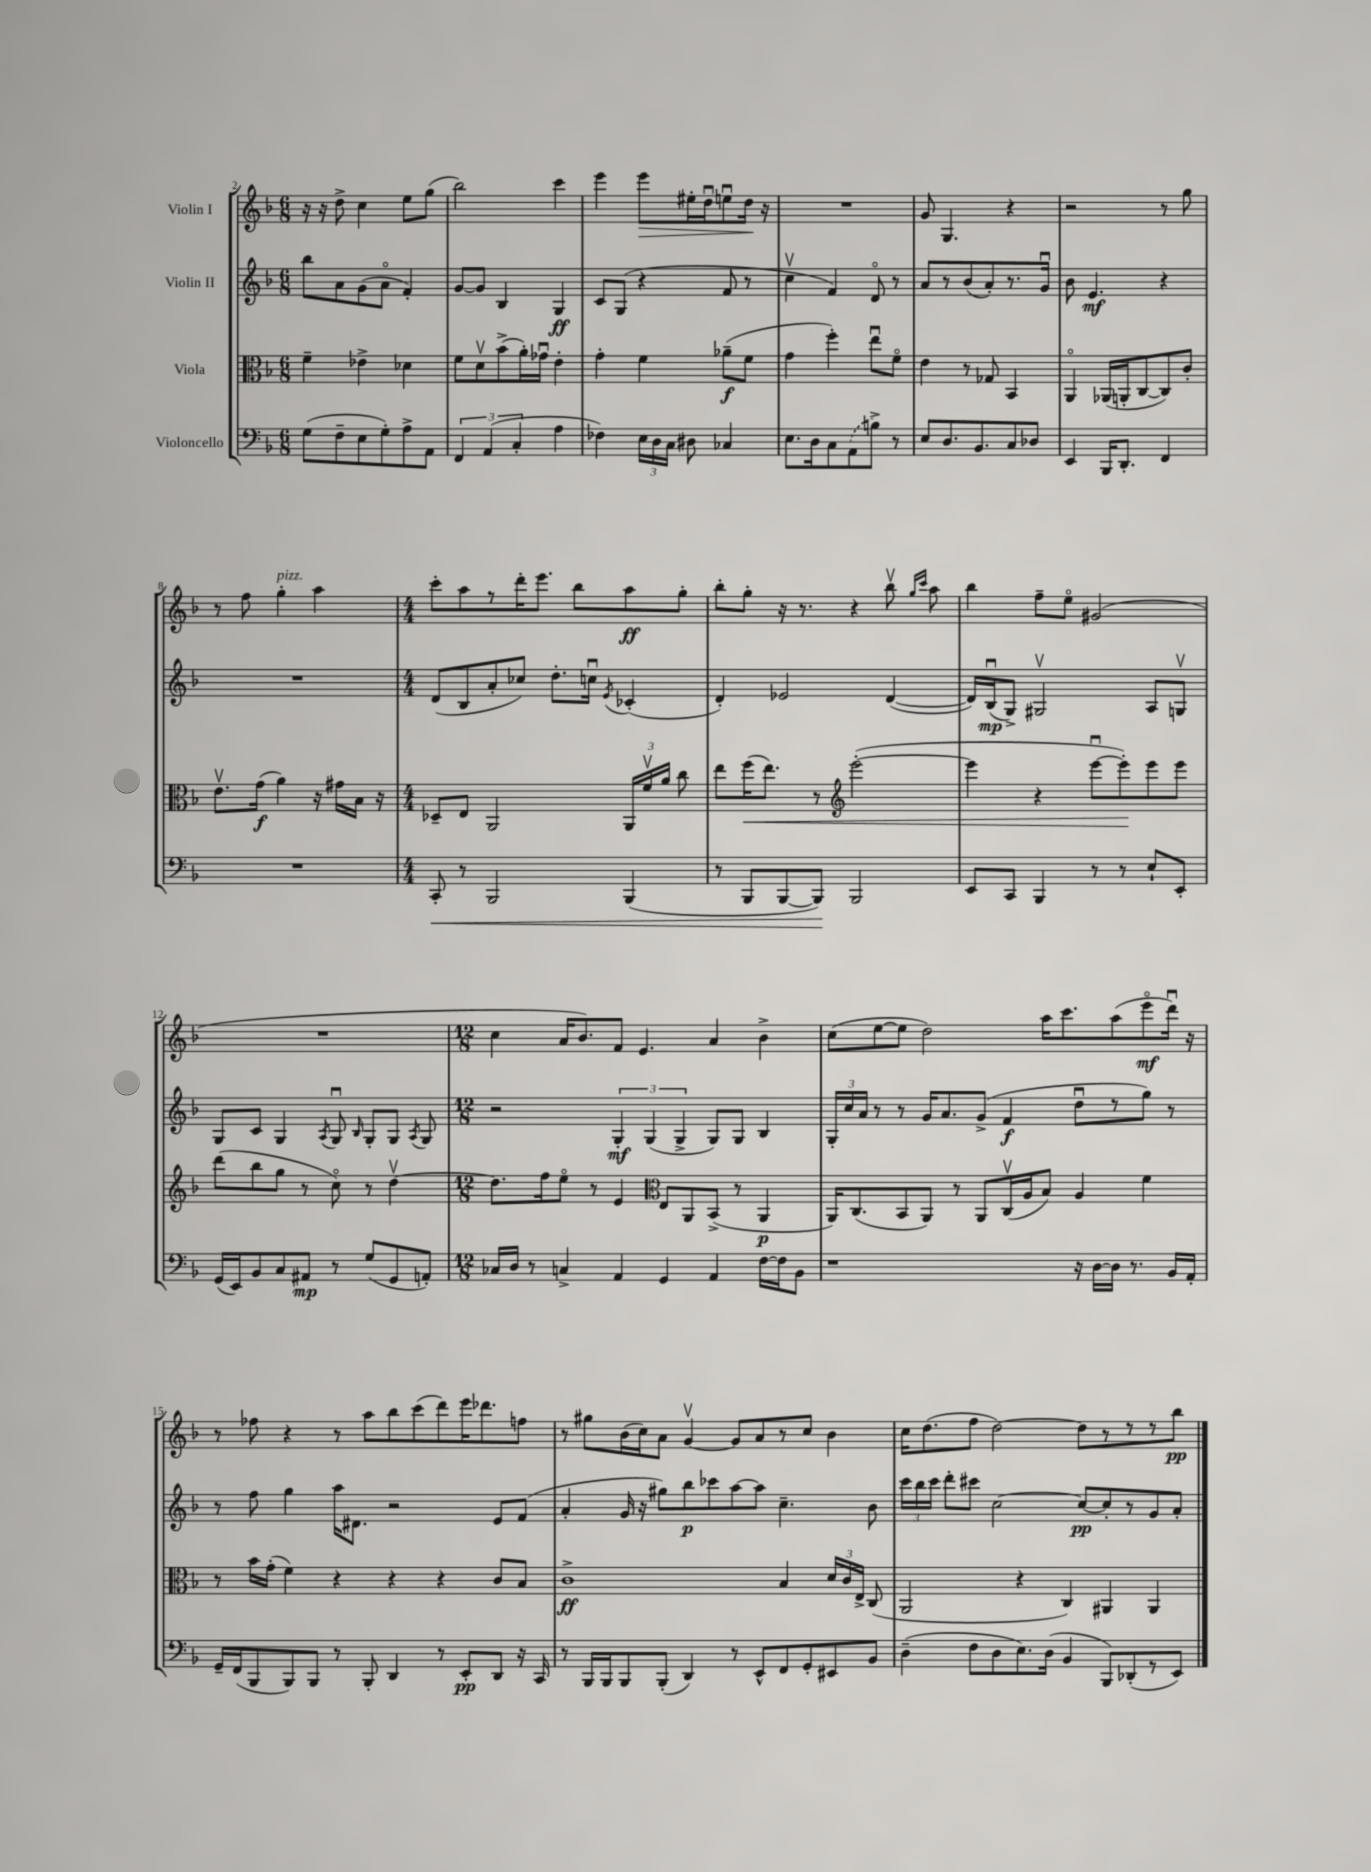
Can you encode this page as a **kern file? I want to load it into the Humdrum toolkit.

**kern	**kern	**kern	**kern
*staff4	*staff3	*staff2	*staff1
*clefF4	*clefC3	*clefG2	*clefG2
*k[b-]	*k[b-]	*k[b-]	*k[b-]
*M6/8	*M6/8	*M6/8	*M6/8
(8G\L	4f~\	8bb-\L	16r
.	.	.	16r
8F~\	.	8a\	8dd^\
8E\	4e-^\	(8g\	4cc\
8G'\)	.	8ao\J	.
8A^\	4d-\	4f'/)	8ee\L
8AA\J	.	.	(8gg\J
=	=	=	=
6FF/	8f\L	[8g/L	2bb-\)
.	8dv\	8g/]J	.
(6AA/	.	.	.
.	(8b-^\	4B-/	.
6C'/	.	.	.
.	16a'\L)	.	.
.	16g-u\JJ	.	.
4A\	4e'\	4G/	4ccc\
=	=	=	=
4F-\)	4g'\	8c/L	4eee\
.	.	(8G/J	.
24E\LL	4f\	4r	8eee\L
24D\	.	.	.
24C\JJ	.	.	.
8D#\	.	.	16ee#'\L
.	.	.	16ddu\J
4C-/	(8a-~\L	8f/	8eeu\
.	8f\J	8r	16dd\Jk
.	.	.	16r
=	=	=	=
8.E\L	4g\	4ccv\	2.r
16D\k	.	.	.
8C\	4ff'\)	4f/)	.
(8AA\	.	.	.
8B^\J)	8eeu\L	8do/	.
8r	8fo\J	8r	.
=	=	=	=
8E/L	4e\	8a/L	8g/
8.D/	.	8r	4.G/
.	8r	(8b-/	.
8.BB-/	.	.	.
.	8G-/	8a'/)	.
8C/	4BB-/	8.r	4r
8D-/J	.	.	.
.	.	16gu/Jk	.
=	=	=	=
4EE/	4AAo/	8b-\	2r
.	.	4.e/	.
16BBB-/LK	(16AA-/LL	.	.
8.DD'/J	16AA'/J	.	.
.	[8C/	.	.
4FF/	8C/])	4r	8r
.	8c'/J	.	8gg\
=	=	=	=
2.r	8.ev\L	2.r	8r
.	.	.	8ff\
.	(16g\Jk	.	.
.	4a\)	.	4gg'\
.	16r	.	4aa\
.	16g#\LL	.	.
.	16B-\JJ	.	.
.	16r	.	.
=	=	=	=
*M4/4	*M4/4	*M4/4	*M4/4
8CC'/	8D-~/L	(8d/L	8ccc'\L
8r	8E/J	8B-/	8aa\
2BBB-/	2AA/	8a'/	8r
.	.	8cc-/J)	16ddd'\K
.	.	.	8.eee\J
.	.	8.dd'\L	.
.	.	.	8bb-\L
.	.	16ccu\Jk	.
.	.	8qe/	.
(4BBB-/	24AA/LL	(4c-'/	8aa\
.	24fv/	.	.
.	24a/JJ	.	.
.	8cc\	.	8gg'\J
=	=	=	=
8r	8ee\L	4d'/)	8bb-'\L
8BBB-/L	(16ff\K	.	8gg'\J
.	8.ee\J)	.	.
[8BBB-/	.	2e-/	16r
.	.	.	8.r
8BBB-/]J)	8r	.	.
*	*clefG2	*	*
2BBB-/	([2eee'\	.	4r
.	.	([4d/	8bb-v\
.	.	.	16qqgg/LL
.	.	.	16qqccc/JJ
.	.	.	8aa\
=	=	=	=
8EE/L	4eee\]	16d/]LL)	4bb-\
.	.	(16B-u/J	.
8CC/J	.	8G^/J)	.
4BBB-/	4r	2G#v/	8ff~\L
.	.	.	8eeo\J
8r	[8eeeu\L	.	(2g#/
8r	8eee'\])	.	.
8E`/L	8eee\	8A/L	.
8EE'/J	8eee\J	8Gv/J	.
=	=	=	=
(16GG/LL	(8ddd\L	8G/L	1r
16EE/J)	.	.	.
8BB-/	8bb-\	8c/J	.
8C/	8gg\J	4G/	.
8AA#/J	8r	.	.
.	.	8qA/	.
8r	8cco\)	8Gu/	.
.	.	16qqB-/	.
(8G/L	8r	8G'/L	.
8GG/	[4ddv\	8G/J	.
.	.	8qA/	.
8AA'/J)	.	8G/	.
=	=	=	=
*M12/8	*M12/8	*M12/8	*M12/8
16C-/LL	8.dd\]L	2r	4cc\
16D/JJ	.	.	.
8r	.	.	.
.	16ff\k	.	.
4C^/	8eeo\J	.	16a/LK
.	.	.	8.b-/)
.	8r	.	.
4AA/	4e/	6G'/	8f/J
.	.	.	4.e/
.	.	(6G/	.
*	*clefC3	*	*
4GG/	8E/L	.	.
.	.	6G^/	.
.	8AA/	.	.
4AA/	(8BB-^/J	8G/L)	4a/
.	8r	8G/J	.
[16F\LL	4AA/	4B-/	4b-^\
16F\]J	.	.	.
8BB-\J	.	.	.
=	=	=	=
1r	16AA/LK)	24G'/LL	(8cc\L
.	.	24cc/	.
.	(8.C/	.	.
.	.	24a/JJ	.
.	.	8r	[8ee\
.	8BB-/	8r	8ee\]J
.	8AA/J)	16g/LK	2dd\)
.	.	8.a/	.
.	8r	.	.
.	8AA/L	(8g^/J	.
.	(16Cv/L	4f/	.
.	16A/J	.	.
.	8B-/J)	.	16aa\LK
.	.	.	8.ccc\
16r	4A/	8ddu\L	.
[16D\LL	.	.	.
16D\]JJ	.	8r	(8aa\
8.r	.	.	.
.	4f\	8gg\J)	8eeeo\
16BB-/LL	.	8r	16dddu\Jk)
16AA'/JJ	.	.	16r
=	=	=	=
16GG~/LL	8r	8r	8r
(16FF/J	.	.	.
8BBB-/	16b-\LL	8ff\	8ff-\
.	(16g'\JJ	.	.
8BBB-/)	4f\)	4gg\	4r
8BBB-/J	.	.	.
8r	4r	16aa\LK	8r
.	.	8.d#\J	.
8BBB-'/	.	.	8aa\L
4DD/	4r	2r	8bb-\
.	.	.	(8ccc\
8r	4r	.	8ddd\)
8EE'/L	.	.	16eee\K
.	.	.	8.ddd-\
8DD/J	8c/L	8e/L	.
16r	8B-/J	(8f/J	8ff\J
16CC/	.	.	.
=	=	=	=
8r	1c^	4a'/	8r
16BBB-/LL	.	.	8gg#\L
16BBB-/J	.	.	.
8BBB-/	.	16g/	(16b-\L
.	.	16r	16cc\J)
(8BBB-'/J	.	8gg#\L)	8a\J
4DD/)	.	8bb-\	[4gv/
.	.	8ccc-\	.
8r	.	[8aa\	8g/]L
8EE^^/L	.	8aa\]J	8a/
8FF/	4B-/	4.cc~\	8r
8GG'/	.	.	8cc/J
8EE#/	24d/LL	.	4b-\
.	24c/	.	.
.	24E^/JJ	.	.
8BB-/J	(8C/	8b-\	.
=	=	=	=
(4D~\	2AA/	24ccc\LL	16cc\LK
.	.	24bb-\	.
.	.	.	(8.dd\
.	.	24ccc\JJ	.
.	.	8ddd'\L	.
8F\L	.	8ccc#\J	8ff\J
8D\	.	[2cc\	[2dd\)
8.E\)	4r	.	.
(16D\Jk	.	.	.
4BB-/	4C/)	.	.
.	.	8cc/_L	8dd\]L
8BBB-/L)	4AA#/	8cc'/]	8r
(8DD-'/	.	8r	8r
8r	4AA#/	8g/	8r
8EE/J)	.	8a'/J	8bb-\J
==	==	==	==
*-	*-	*-	*-
